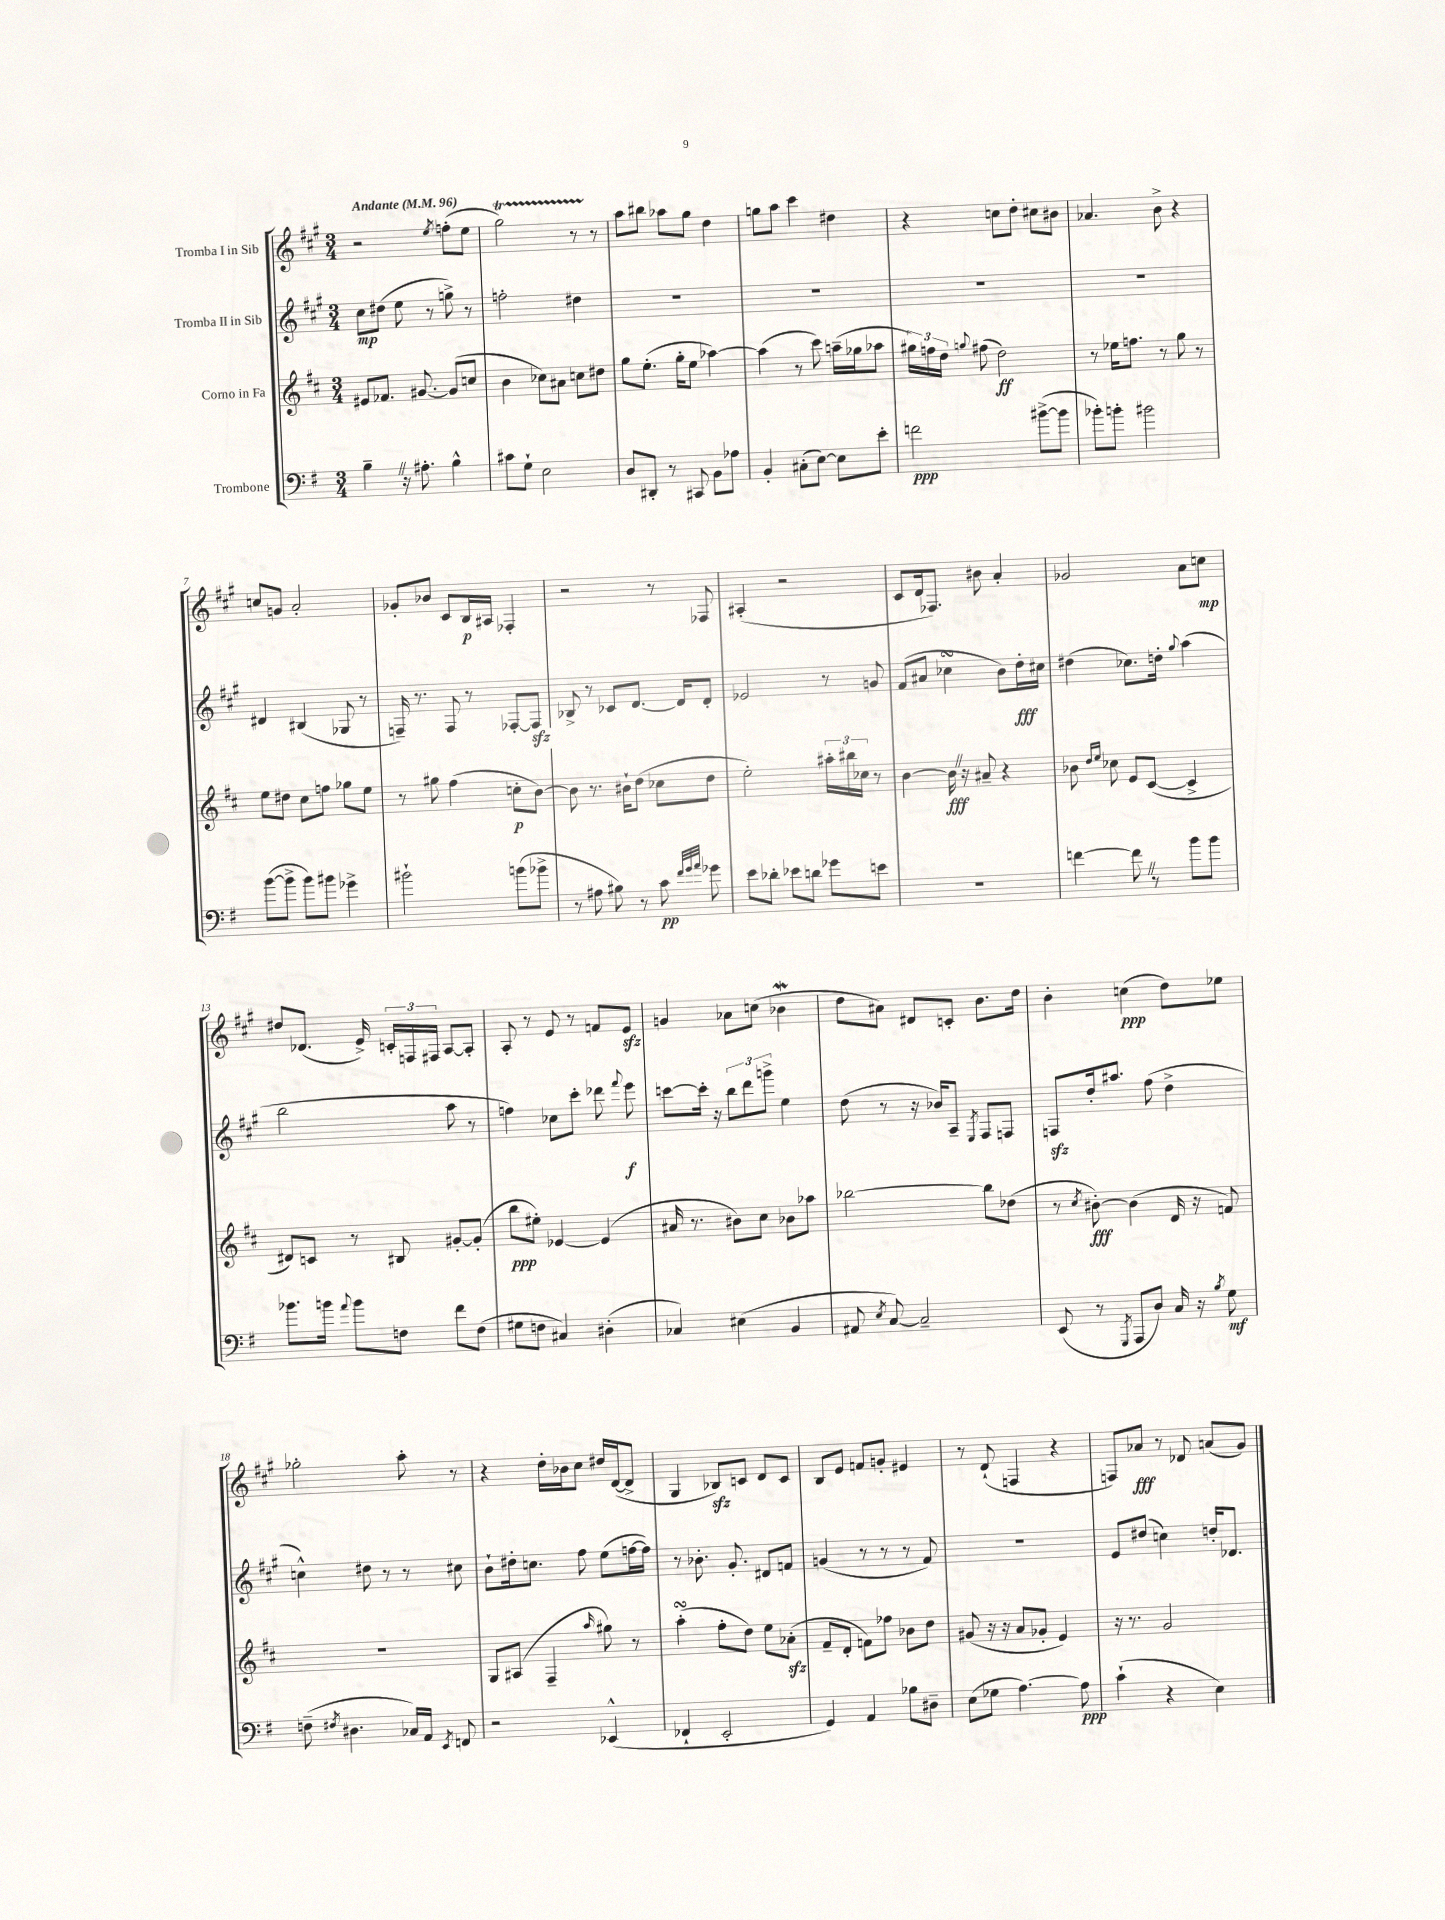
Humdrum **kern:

**kern	**kern	**kern	**kern
*staff4	*staff3	*staff2	*staff1
*clefF4	*clefG2	*clefG2	*clefG2
*k[f#]	*k[f#c#]	*k[f#c#g#]	*k[f#c#g#]
*M3/4	*M3/4	*M3/4	*M3/4
*MM96	*MM96	*MM96	*MM96
4B~\	8e#/L	8cc#\L	2r
.	8.f-/J	(8dd#\J	.
16r	.	8ee\	.
8.A#'\	[8.g#/	.	.
.	.	8r	.
.	.	.	8qee/
4B^^\	(8g#/]L	8gg^\)	(8ff'\L
.	8cc/J	8r	8ee\J
=	=	=	=
8c#\L	4b\	2ff'\	2gg#\)
8G`\J	.	.	.
2E\	8cc-\L)	.	.
.	8a#\J	.	.
.	8cc\L	4dd#\	8r
.	8dd#\J	.	8r
=	=	=	=
8D/L	8gg\L	2.r	8aa\L
8DD#'/J	(8.ee'\J	.	8bb#\J
8r	.	.	8aa-\L
.	16gg'\LK	.	.
8CC#/	8ee\J	.	8gg#\J
8BB\L	[4aa-\)	.	4dd\
8A-\J	.	.	.
=	=	=	=
4BB'/	(4aa-\]	2.r	8gg\L
.	.	.	8aa\J
(8C#'\L	8r	.	4ccc#\
[8E\J)	8ccc#\)	.	.
8E\]L	(16aa~\LL	.	4dd#\
.	16gg-\J	.	.
8e'\J	8aa-\J	.	.
=	=	=	=
2f\	24gg#\LL)	2.r	4r
.	24ff\	.	.
.	24dd\JJ	.	.
.	8qqgg/	.	.
.	(8ff#\	.	.
.	2dd\)	.	8cc\L
.	.	.	8dd'\J
([8b#^\L	.	.	8cc#\L
8b#\]J	.	.	8b#\J
=	=	=	=
8b-'\L)	8r	2.r	4.a-/
8b'\J	16ee-\LK	.	.
.	8.ff\J	.	.
2b#\	.	.	.
.	8r	.	8b^\
.	8gg\	.	4r
.	8r	.	.
=	=	=	=
([8b\L	8ee\L	4d#/	8cc/L
8b^\]J	8dd#\J	.	8g/J
8b\L)	8cc#\L	(4B#/	2a'/
8b#\J	8ff\J	.	.
4g-^\	8gg-\L	8G-/	.
.	8ee\J	8r	.
=	=	=	=
2b#`\	8r	16F~/)	8g-'/L
.	.	8.r	.
.	8gg#\	.	8b-/J
.	(4ff#\	8F/	8c#/L
.	.	8r	16B/L
.	.	.	16A#/JJ
(8b\L	8cc'\L	[8F-'/L	4F-'/
8b-^\J	[8b\J)	8F-/]J	.
=	=	=	=
8r	8b\]	8B-^/	2r
8A#\	8.r	8r	.
8B#\)	.	8c-/L	.
.	16b#`\LK	.	.
8r	(8dd\J	[8.d/J	.
8c\	8cc-\L	.	8r
.	.	16d/]LK	.
32qqf#/LLL	.	.	.
32qqg/	.	.	.
32qqa/JJJ	.	.	.
8g-\	8dd\J	8d'/J	8F-/
=	=	=	=
8e\L	2ee'\)	2e-/	(4A#'/
8d-'\J	.	.	.
8e-\L	.	.	2r
8d\J	.	.	.
8g-\L	24aa#'\LL	8r	.
.	24bb#\	.	.
.	24cc-\JJ	.	.
8e\J	8r	8g/	.
=	=	=	=
2.r	[4b\	(8f#/L	8c#/L
.	.	8a#/J	16d/k
.	.	.	8.F-/J)
.	16b\]	4cc-\	.
.	16r	.	.
.	8a#~/	.	8b#\
.	4r	8b\L)	4a'/
.	.	16dd'\L	.
.	.	16cc#\JJ	.
=	=	=	=
[4f\	8b-\	(4dd#\	2g-/
.	16qqdd/LL	.	.
.	16qqee/JJ	.	.
.	8cc-\	.	.
8f\]	8e/L	8.cc-\L)	.
8r	([8c#/J	.	.
.	.	16dd'\Jk	.
.	.	8qqgg#/	.
8b\L	4c#^/]	(4aa\	8a\L
8b\J	.	.	8cc\J
=	=	=	=
8.b-\L	8d#/L)	2bb\	8dd#/L
.	8c/J	.	(8.d-/J
16b\Jk	.	.	.
8qqa/	.	.	.
8b\L	8r	.	.
.	.	.	16e^/)
8F\J	8B#/	.	24c'/LL
.	.	.	24F/
.	.	.	24F#/JJ
8f#\L	[8g#'/L	8aa\	[8A/L
(8F\J	(8g#'/]J	8r	8A'/]J
=	=	=	=
8G#\L	8bb\L	4ff\)	8A'/
8F\J	8ee#'\J)	.	8r
4C#/)	[4e-/	8cc-\L	8e/
.	.	8ccc#'\J	8r
(4D#'\	(4e-/]	8ddd-\	8f/L
.	.	8qqfff#/	.
.	.	8eee\	8e/J
=	=	=	=
4C-/)	16a#/	[8ccc\L	4g/
.	8.r	.	.
.	.	16ccc'\]Jk	.
.	.	16r	.
(4E#\	8b#\L)	12bb\L	8a-\L
.	.	12ddd\	.
.	8cc#\J	.	(8cc\J
.	.	12ggg^\J	.
4BB/	8b-\L	4ee\	4b-\
.	8aa-\J	.	.
=	=	=	=
8AA#/	[2bb-\	(8dd\	8dd\L
8qE/	.	.	.
[8C/)	.	8r	8a#\J)
2C~/]	.	16r	8d#/L
.	.	16b-/LK)	.
.	.	8A~/J	8c'/J
.	.	8qE/	.
.	8bb-\]L	8F#/L	8.b\L
.	(8dd-\J	8F/J	.
.	.	.	16dd\Jk
=	=	=	=
(8EE/	8r	8F/L	4b'\
.	8qcc#/	.	.
8r	[8b#'\)	16dd'/k	.
.	.	8.aa#/J	.
8qGGG/	.	.	.
8AAA/L	(4b#\]	.	(4cc\
8D/J)	.	(8ff#\	.
16C/	16d/	4dd^\	8dd\L)
16r	16r	.	.
8qB/	.	.	.
8G\	8f/)	.	8ee-\J
=	=	=	=
(8F~\	2.r	4cc^^\)	2gg-'\
8qF#/	.	.	.
4.D#\	.	.	.
.	.	8dd#\	.
.	.	8r	.
16C-/LL)	.	8r	8aa'\
16AA/JJ	.	.	.
8qEE/	.	.	.
8FF/	.	8cc#\	8r
=	=	=	=
2r	8G/L	8b`\L	4r
.	(8A#/J	16dd#'\k	.
.	.	8.cc\J	.
.	4F#~/	.	16dd'\LL
.	.	.	16b-\J
.	.	8ff#\	8cc#\J
.	16qqaa/	.	.
(4EE-^^/	8gg#\)	(8ee\L	16dd#/LL
.	.	.	([16d/J
.	8r	[16ff\L	8d^/]J
.	.	16ff\]JJ)	.
=	=	=	=
4FF-`/	(4aa'\	8r	4G#/
.	.	8.b-'\	.
2EE'/	8ff#'\L	.	8B-/L)
.	.	8.g#'/	.
.	8dd\J)	.	8c/J
.	8ee\L	8d#/L	8d/L
.	(8a-'\J	8f/J	8c/J
=	=	=	=
4GG/)	8f#~/L	(4g/	8B/L
.	8d'/J	.	8e/J
4AA/	8f\L)	8r	8f/L
.	8ff-\J	8r	8g'/J
8B-\L	8b-\L	8r	4e#/
8D#~\J	8dd\J	8f#/)	.
=	=	=	=
(8E\L	(8g#/	2.r	8r
8G-\J	16r	.	(8d`/
.	16r	.	.
[4.A\)	8a/L	.	4F/
.	8g-'/J	.	.
.	4e/)	.	4r
8A\]	.	.	.
=	=	=	=
(4c`\	16r	8e/L	8F/L)
.	8.r	.	.
.	.	(8dd#/J	8a-/J
4r	2g/	4cc\)	8r
.	.	.	8d-/
4E\)	.	16dd'/LK	(8a/L
.	.	8.d-/J	.
.	.	.	8g#/J)
==	==	==	==
*-	*-	*-	*-
